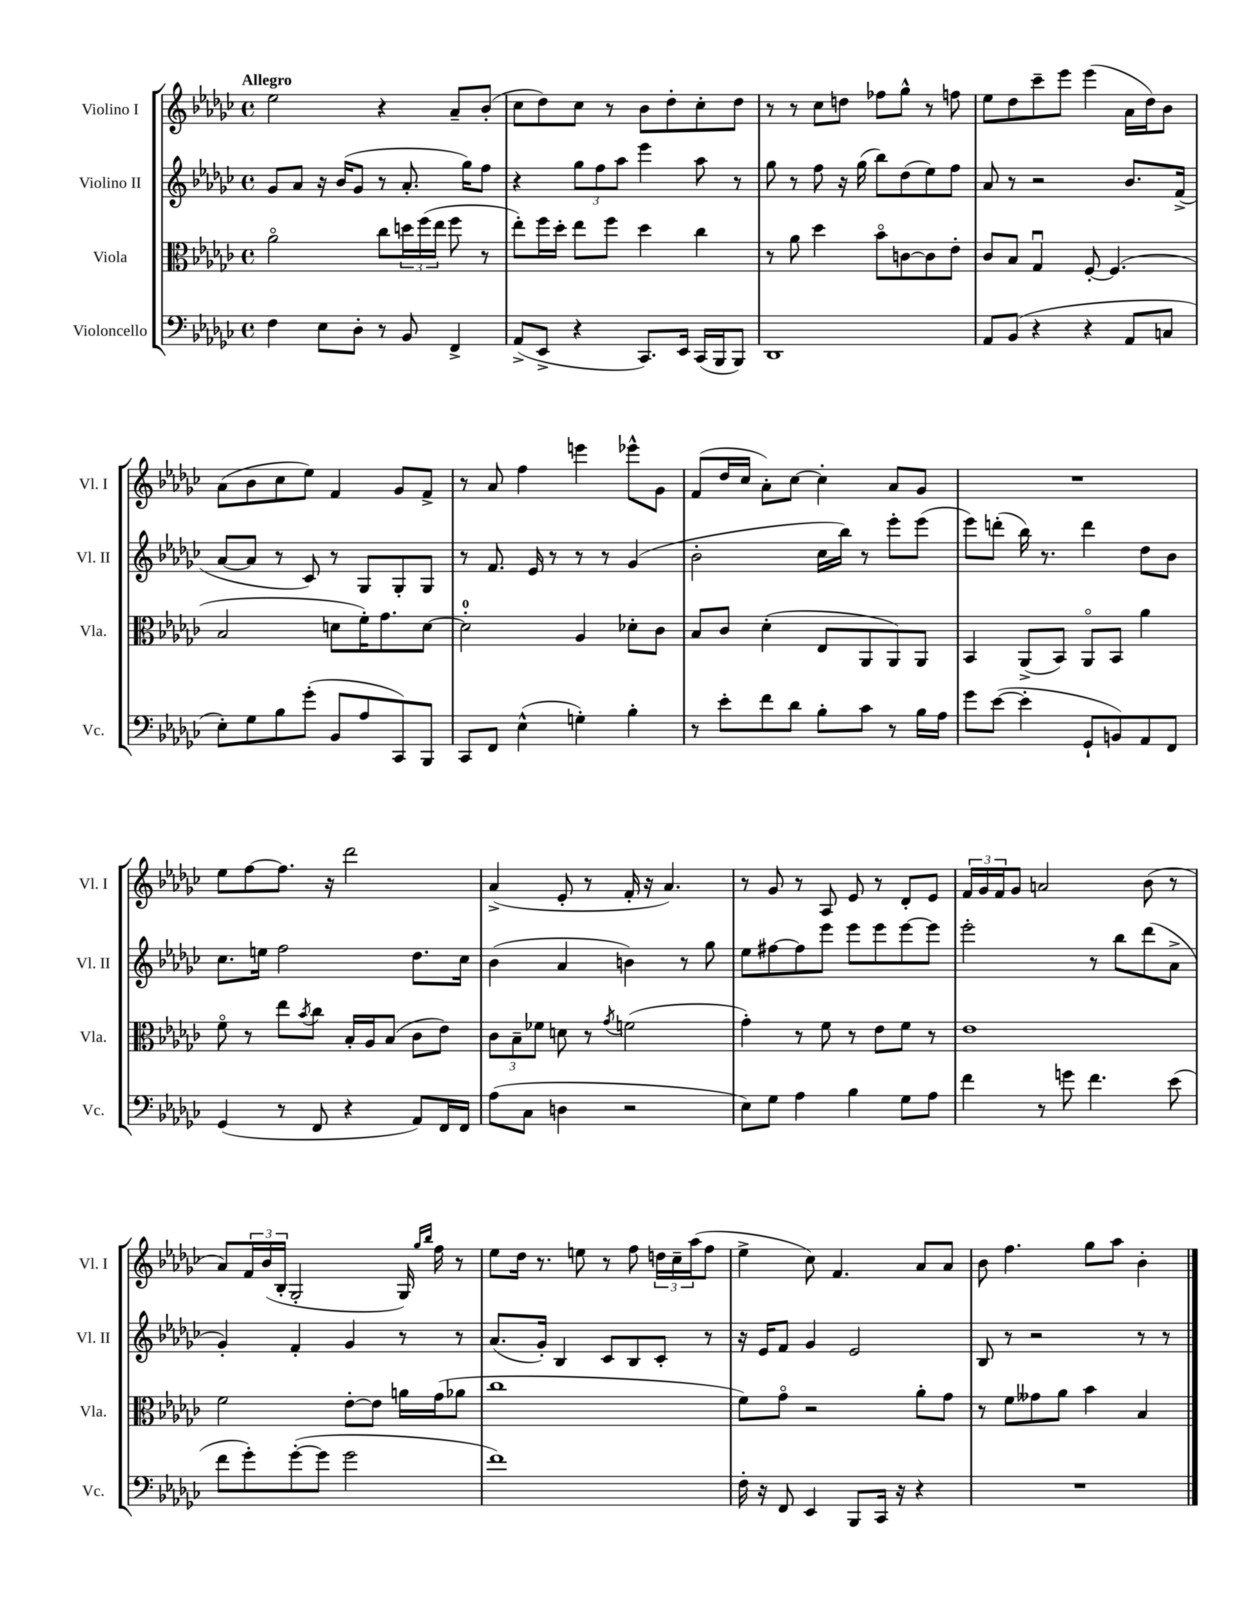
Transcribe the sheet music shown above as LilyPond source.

<<
\new StaffGroup <<
\new Staff = "s0" \with { instrumentName = "Violino I" shortInstrumentName = "Vl. I" } {
    \clef treble \key ges \major \defaultTimeSignature \time 4/4 \tempo "Allegro"
    ees''2 r4 aes'8-- bes'8-.( |
    ces''8 des''8) ces''8 r8 bes'8 des''8-. ces''8-. des''8 |
    r8 r8 ces''8 d''8 fes''8 ges''8-^ r8 f''8 |
    ees''8 des''8 ces'''8-- ees'''8 ees'''4( aes'16 des''16) bes'8 |
    aes'8( bes'8 ces''8 ees''8) f'4 ges'8 f'8-> |
    r8 aes'8 f''4 e'''4 ees'''8-^ ges'8 |
    f'8( des''16 ces''16 aes'8-.) ces''8~ ces''4-. aes'8 ges'8 |
    R1 |
    ees''8 f''8~ f''8. r16 des'''2 |
    aes'4->( ees'8-. r8 f'16-. r16 aes'4.) |
    r8 ges'8 r8 aes8 ees'8 r8 des'8-. ees'8 |
    \tuplet 3/2 { f'16 ges'16 f'16 } ges'8 a'2 bes'8( r8 |
    aes'8) \tuplet 3/2 { f'16 bes'16( bes16-. } ges2-. ges16) \grace { ges''16 bes''16 } f''16 r8 |
    ees''8 des''16 r8. e''8 r8 f''8 \tuplet 3/2 { d''16 ces''16-- aes''16( } f''8 |
    ees''4-> ces''8) f'4. aes'8 aes'8 |
    bes'8 f''4. ges''8 aes''8 bes'4-. \bar "|." |
}
\new Staff = "s1" \with { instrumentName = "Violino II" shortInstrumentName = "Vl. II" } {
    \clef treble \key ges \major \defaultTimeSignature \time 4/4
    ges'8 aes'8 r16 bes'16( ges'8 r8 aes'8.-. ges''16) f''8 |
    r4 \tuplet 3/2 { ges''8 f''8 aes''8 } ees'''4 aes''8 r8 |
    ges''8 r8 f''8 r16 ges''16( bes''8) des''8( ees''8) f''8 |
    aes'8 r8 r2 bes'8. f'16->( |
    aes'8~ aes'8 r8 ces'8) r8 ges8 ges8-. ges8 |
    r8 f'8. ees'16 r8 r8 r8 ges'4( |
    bes'2-. ces''16 bes''16) r8 ees'''8-. ees'''8( |
    ees'''8) d'''8-.( bes''16) r8. d'''4 des''8 bes'8 |
    ces''8. e''16 f''2 des''8. ces''16 |
    bes'4( aes'4 b'4) r8 ges''8 |
    ees''8 fis''8~ fis''8 ees'''8 ees'''8 ees'''8 ees'''8~ ees'''8 |
    ees'''2-. r8 bes''8 des'''8( aes'8-> |
    ges'4-.) f'4-. ges'4 r8 r8 |
    aes'8.( ges'16-.) bes4 ces'8 bes8 ces'8-. r8 |
    r16 ees'16 f'8 ges'4 ees'2 |
    bes8 r8 r2 r8 r8 \bar "|." |
}
\new Staff = "s2" \with { instrumentName = "Viola" shortInstrumentName = "Vla." } {
    \clef alto \key ges \major \defaultTimeSignature \time 4/4
    aes'2\flageolet ces''8 \tuplet 3/2 { d''16 f''16( ees''16 } f''8 r8 |
    ees''8-.) f''16 des''16-. ees''8 f''8 des''4 ces''4 |
    r8 aes'8 des''4 bes'8\flageolet c'8~ c'8 ees'8-. |
    ces'8 bes8 ges4\downbow f8~-. f4.( |
    bes2 d'8 f'16-.) ges'8. d'8~ |
    d'2-0-. aes4 des'8-. ces'8 |
    bes8 ces'8 des'4-.( ees8 aes,8 aes,8) aes,8 |
    bes,4 aes,8->( bes,8) aes,8\flageolet bes,8 aes'4 |
    f'8\flageolet r8 ees''8 \acciaccatura { bes'8 } ces''8 bes16-. aes16 bes8( ces'8 ees'8) |
    \tuplet 3/2 { ces'8 bes8-- fes'8 } d'8 r8 \acciaccatura { ges'8 } f'2( |
    ges'4-.) r8 f'8 r8 ees'8 f'8 r8 |
    ees'1 |
    f'2 ees'8~-. ees'8 a'16 ges'16( aes'8 |
    ces''1 |
    f'8) ges'8\flageolet r2 aes'8-. ges'8 |
    r8 f'8 geses'8 aes'8 bes'4 bes4 \bar "|." |
}
\new Staff = "s3" \with { instrumentName = "Violoncello" shortInstrumentName = "Vc." } {
    \clef bass \key ges \major \defaultTimeSignature \time 4/4
    f4 ees8 des8-. r8 bes,8 f,4-> |
    aes,8->( ees,8-> r4 ces,8.) ees,16 ces,16( bes,,16 bes,,8) |
    des,1 |
    aes,8 bes,8( r4 r4 aes,8 c8 |
    ees8-.) ges8 bes8 ges'8-.( bes,8 aes8 ces,8) bes,,8 |
    ces,8 f,8 ees4-^( g4-.) bes4-. |
    r8 ees'8-. f'8 des'8 bes8-. ces'8 r8 bes16 aes16 |
    ges'8 ees'8~( ees'4-. ges,8-! b,8) aes,8 f,8 |
    ges,4( r8 f,8 r4 aes,8) f,16 f,16 |
    aes8( ces8 d4 r2 |
    ees8) ges8 aes4 bes4 ges8 aes8 |
    f'4 r8 g'8 f'4. ees'8( |
    f'8 ges'8-.) ges'8~-.( ges'8 ges'2 |
    f'1) |
    f16-. r16 f,8 ees,4 bes,,8 ces,16 r16 r4 |
    R1 \bar "|." |
}
>>
>>
\layout { \context { \Score \remove "Bar_number_engraver" } }
